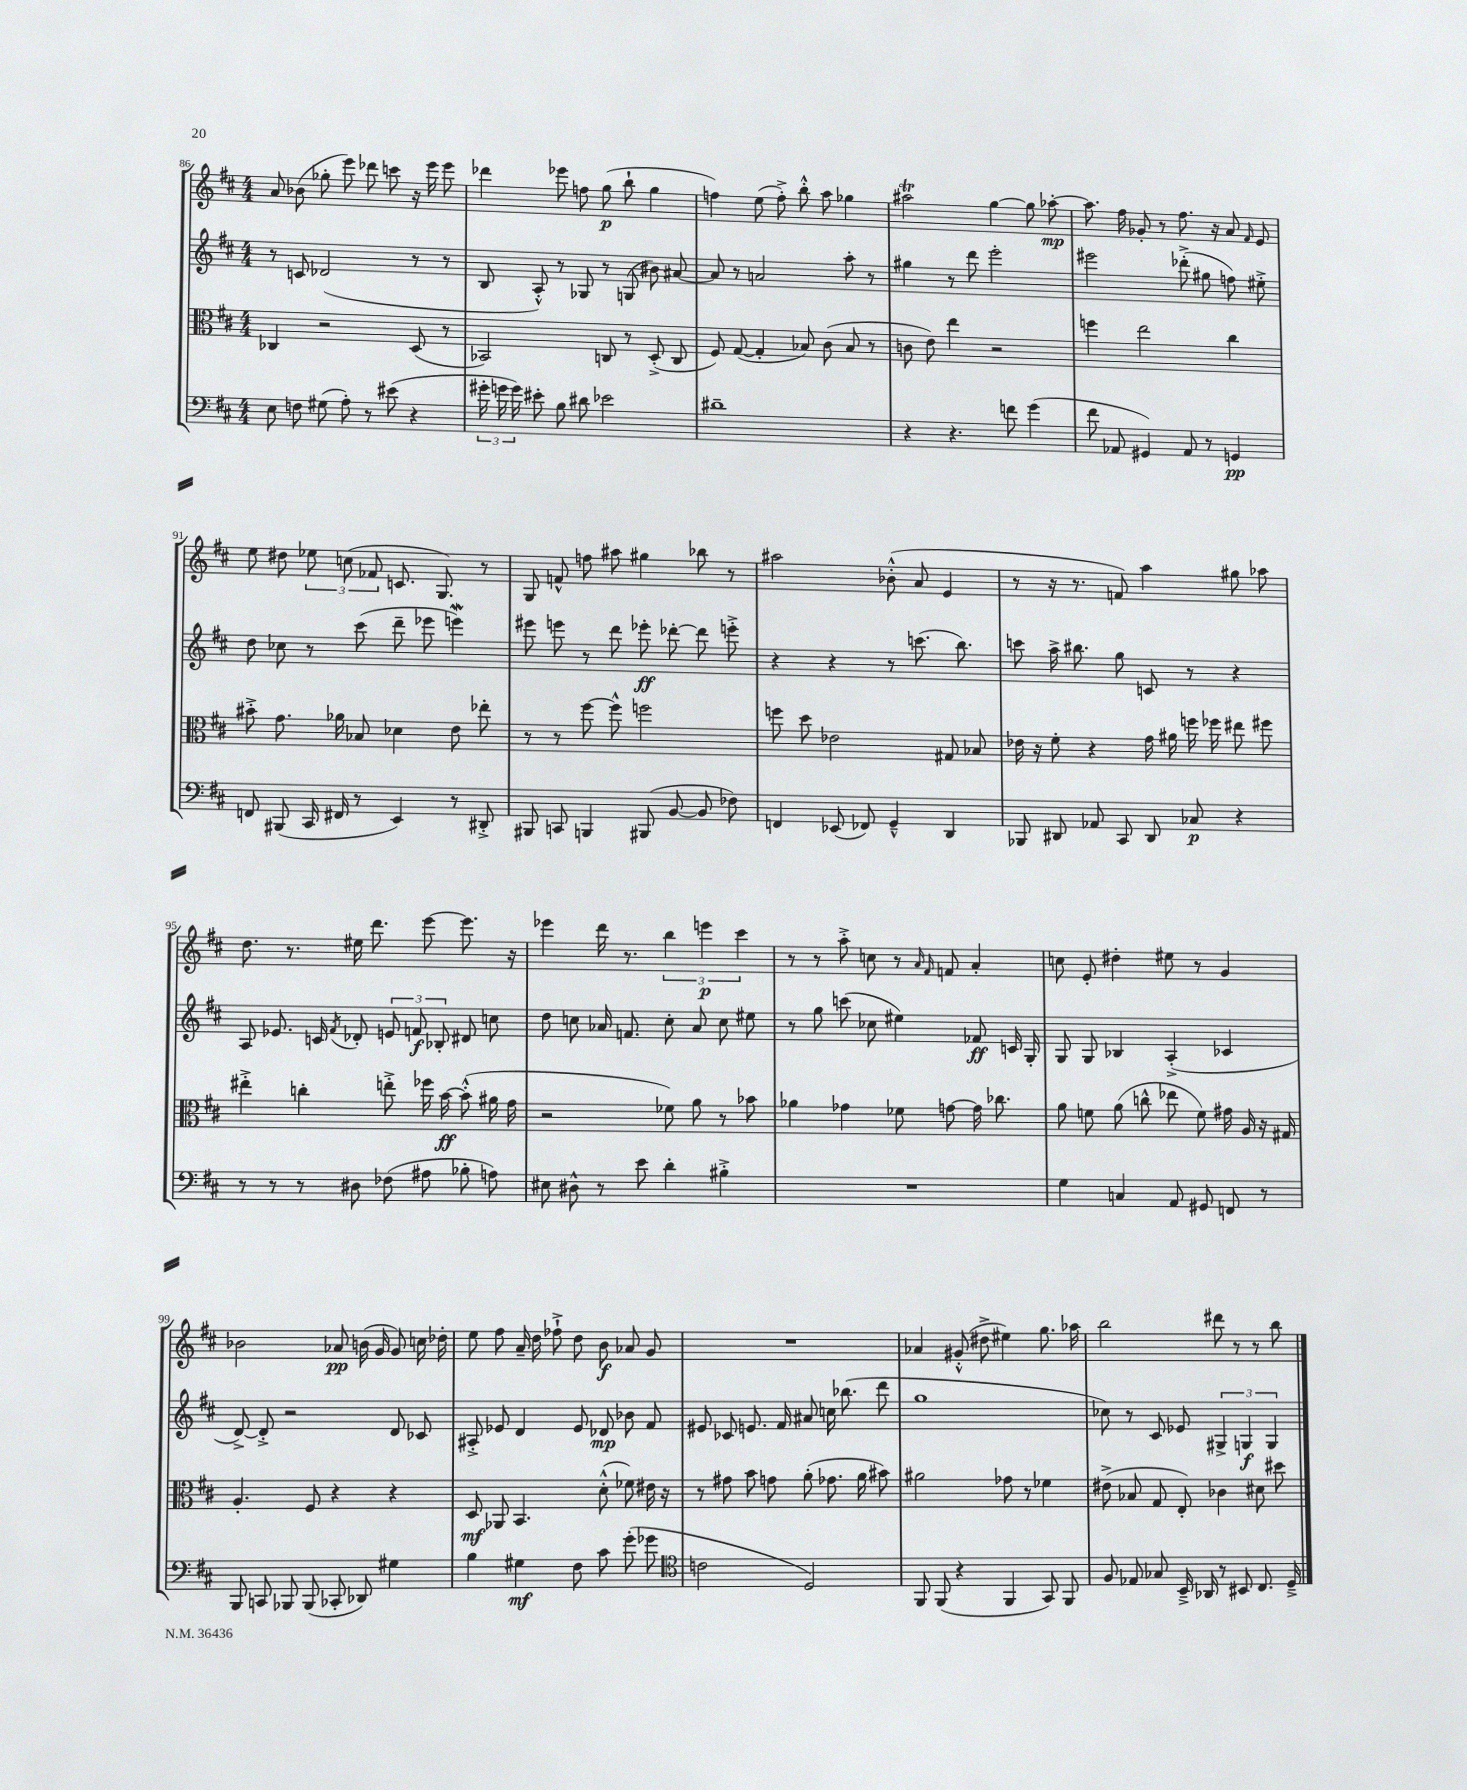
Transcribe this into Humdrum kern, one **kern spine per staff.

**kern	**kern	**kern	**kern
*staff4	*staff3	*staff2	*staff1
*clefF4	*clefC3	*clefG2	*clefG2
*k[f#c#]	*k[f#c#]	*k[f#c#]	*k[f#c#]
*M4/4	*M4/4	*M4/4	*M4/4
8E	4C-	8r	8a
8F	.	8c	(8b-
(8G#	2r	(2d-	8gg-'
8A')	.	.	8eee)
8r	.	.	8ddd-
(8e#	.	.	8ccc
4r	(8D	8r	16r
.	.	.	16eee
.	8r	8r	8eee
=	=	=	=
24g#'	2BB-)	8B	4ddd-
24g	.	.	.
24g)	.	.	.
8e#'	.	8A'^^)	.
8B	.	8r	8eee-
8d#	.	8G-	8ff
2e-	8C	8r	(8gg
.	8r	(8G	8bb`
.	(8D'^	8b#)	4gg
.	8C	[8a#	.
=	=	=	=
1d#~	8F#)	8a#]	4ff)
.	([8G	8r	.
.	4G']	2a	(8ee
.	.	.	8ff'^)
.	8B-)	.	8bb'^^
.	(8c#	.	8aa
.	8B-	8aa'	4gg-
.	8r	8r	.
=	=	=	=
4r	8c	4gg#	2aa#
.	8e)	.	.
4.r	4ee	8r	.
.	.	8ddd	.
.	2r	2eee'	[4gg
8f	.	.	.
(4g	.	.	8gg]
.	.	.	[8aa-'
=	=	=	=
8f#	4ff	2eee#	8.aa-]
8AA-	.	.	.
.	.	.	16ff#
4GG#)	2ee	.	8g-'
.	.	.	8r
8AA-	.	(8ddd-'^	8.ff#
8r	.	8gg#	.
.	.	.	16r
4GG	4cc#	8ff)	8a
.	.	.	16qqf#
.	.	8ee#'^	8e
=	=	=	=
8FF	8b#'^	8dd	8ee
(8BBB#	8.g	8cc-	8dd#
16CC#	.	8r	12ee-
16FF#	16a-	.	.
.	.	.	(12cc
8r	8B-	(8ccc#	.
.	.	.	12f-
4EE)	4d-	8ddd~	8.c
.	.	8eee-	.
.	.	.	8.G)
8r	8e	4eee)	.
8DD#'^	8ee-'	.	8r
=	=	=	=
8BBB#	8r	8eee#	8G
8CC	8r	8eee	8f^^
4BBB	[8ff#	8r	8ff
.	8ff#^^]	8ddd	8aa#
(8BBB#	2ff	8eee-'	4gg#
[8BB	.	[8ddd-'	.
8BB]	.	8ddd-]	8bb-
8F-)	.	8eee'^	8r
=	=	=	=
4FF	8ff	4r	2aa#
.	8dd	.	.
(8EE-	2e-	4r	.
8FF-)	.	.	.
4GG~^^	.	8r	(8b-'^^
.	.	(8.ccc	8a
4DD	8G#	.	4e
.	.	8.bb)	.
.	8B-	.	.
=	=	=	=
8BBB-	16e-	8ccc	8r
.	16r	.	.
8DD#	8f#'	16aa^	16r
.	.	8.bb#	8.r
8AA-	4r	.	.
8CC#	.	8gg	8f)
8DD#	16g	8c	4aa
.	16a#	.	.
8C-	16ff	8r	.
.	16ff-	.	.
4r	8ee#	4r	8gg#
.	8ff#	.	8aa-
=	=	=	=
8r	4ee#'^	8A	8.dd
8r	.	8.e-	.
.	.	.	8.r
8r	4cc'	.	.
.	.	16c	.
.	.	8qf#	.
8D#	.	8d-'	16ee#
.	.	.	8.ddd
(8F-	8ee'^	12e	.
.	.	12f	.
8A#	16ff-	.	[8eee
.	.	12B-'	.
.	[16b	.	.
8B-'	(8b'^^]	8d#	8.eee]
8A)	16a#	8cc	.
.	16g	.	16r
=	=	=	=
8E#	2r	8dd	4eee-
8D#^^	.	8cc	.
8r	.	16a-	16ddd
.	.	8.f	8.r
8e	.	.	.
4d'	8f-)	8cc'	6bb
.	8a	8a-	.
.	.	.	6eee
4B#'^	8r	8cc	.
.	.	.	6ccc#
.	8b-	8ee#	.
=	=	=	=
1r	4a-	8r	8r
.	.	8gg	8r
.	4g-	(8ccc	8aa'^
.	.	8cc-	8cc
.	8f-	4ee#)	8r
.	.	.	16qqa
.	.	.	16qqf#
.	[8g	.	8f
.	16g]	8f-	4a'
.	8.cc-	.	.
.	.	16c	.
.	.	16G'	.
=	=	=	=
4G	8a	8G	8cc
.	8f	8G	8e'
4C	(8a	4B-	4dd#'
.	8cc^^	.	.
8AA	8ee-	(4A'^	8ee#
8GG#	8f)	.	8r
8FF	16g#	4c-	4g
.	16A	.	.
8r	16r	.	.
.	16G#	.	.
=	=	=	=
8BBB	4.A'	[8d^)	2b-
8CC	.	8d'^]	.
8BBB-	.	2r	.
(8BBB-	8F#	.	.
8CC-'	4r	.	8a-
8DD-)	.	.	(16b
.	.	.	16g
4G#	4r	8d	8g)
.	.	8c-	16cc
.	.	.	16dd-'
=	=	=	=
4B	8D	8A#'^	8ee
.	8AA-	8e-	8ff#
4G#	4.BB	4d	16a~
.	.	.	16dd
.	.	.	8ff-`^
8F#	.	8e-	8dd
8c#	(8d'^^	8d-	8b
(8g'	8f-)	8b-	8a-
8g-	16e#	8f#	8g
.	16r	.	.
=	=	=	=
*clefC4	*	*	*
2c	8r	8e#	1r
.	8g#	8c-	.
.	8b	8.e	.
.	8g	.	.
.	.	16f#	.
2D)	(8a'	8a#	.
.	8.g-	16cc	.
.	.	(8.bb-	.
.	16a	.	.
.	8b#)	8ddd	.
=	=	=	=
8FF#	2a#	1gg	4a-
(8FF#	.	.	.
4r	.	.	(8g#'^^
.	.	.	8dd#^
4FF#	8g-	.	4ee#)
.	8r	.	.
8GG)	4f-	.	8.gg
8FF#	.	.	.
.	.	.	16aa-
=	=	=	=
8F#	(8e#^	8cc-)	2bb
8E-	8B-	8r	.
8G-	8G	8c#	.
16BB~^	8E')	8e-	.
16AA-	.	.	.
8r	4c-	6G#^	8ddd#
8BB#	.	.	8r
.	.	6G	.
8.C#	8d#	.	8r
.	.	6G	.
.	8dd#	.	8bb
16D~^	.	.	.
==	==	==	==
*-	*-	*-	*-
